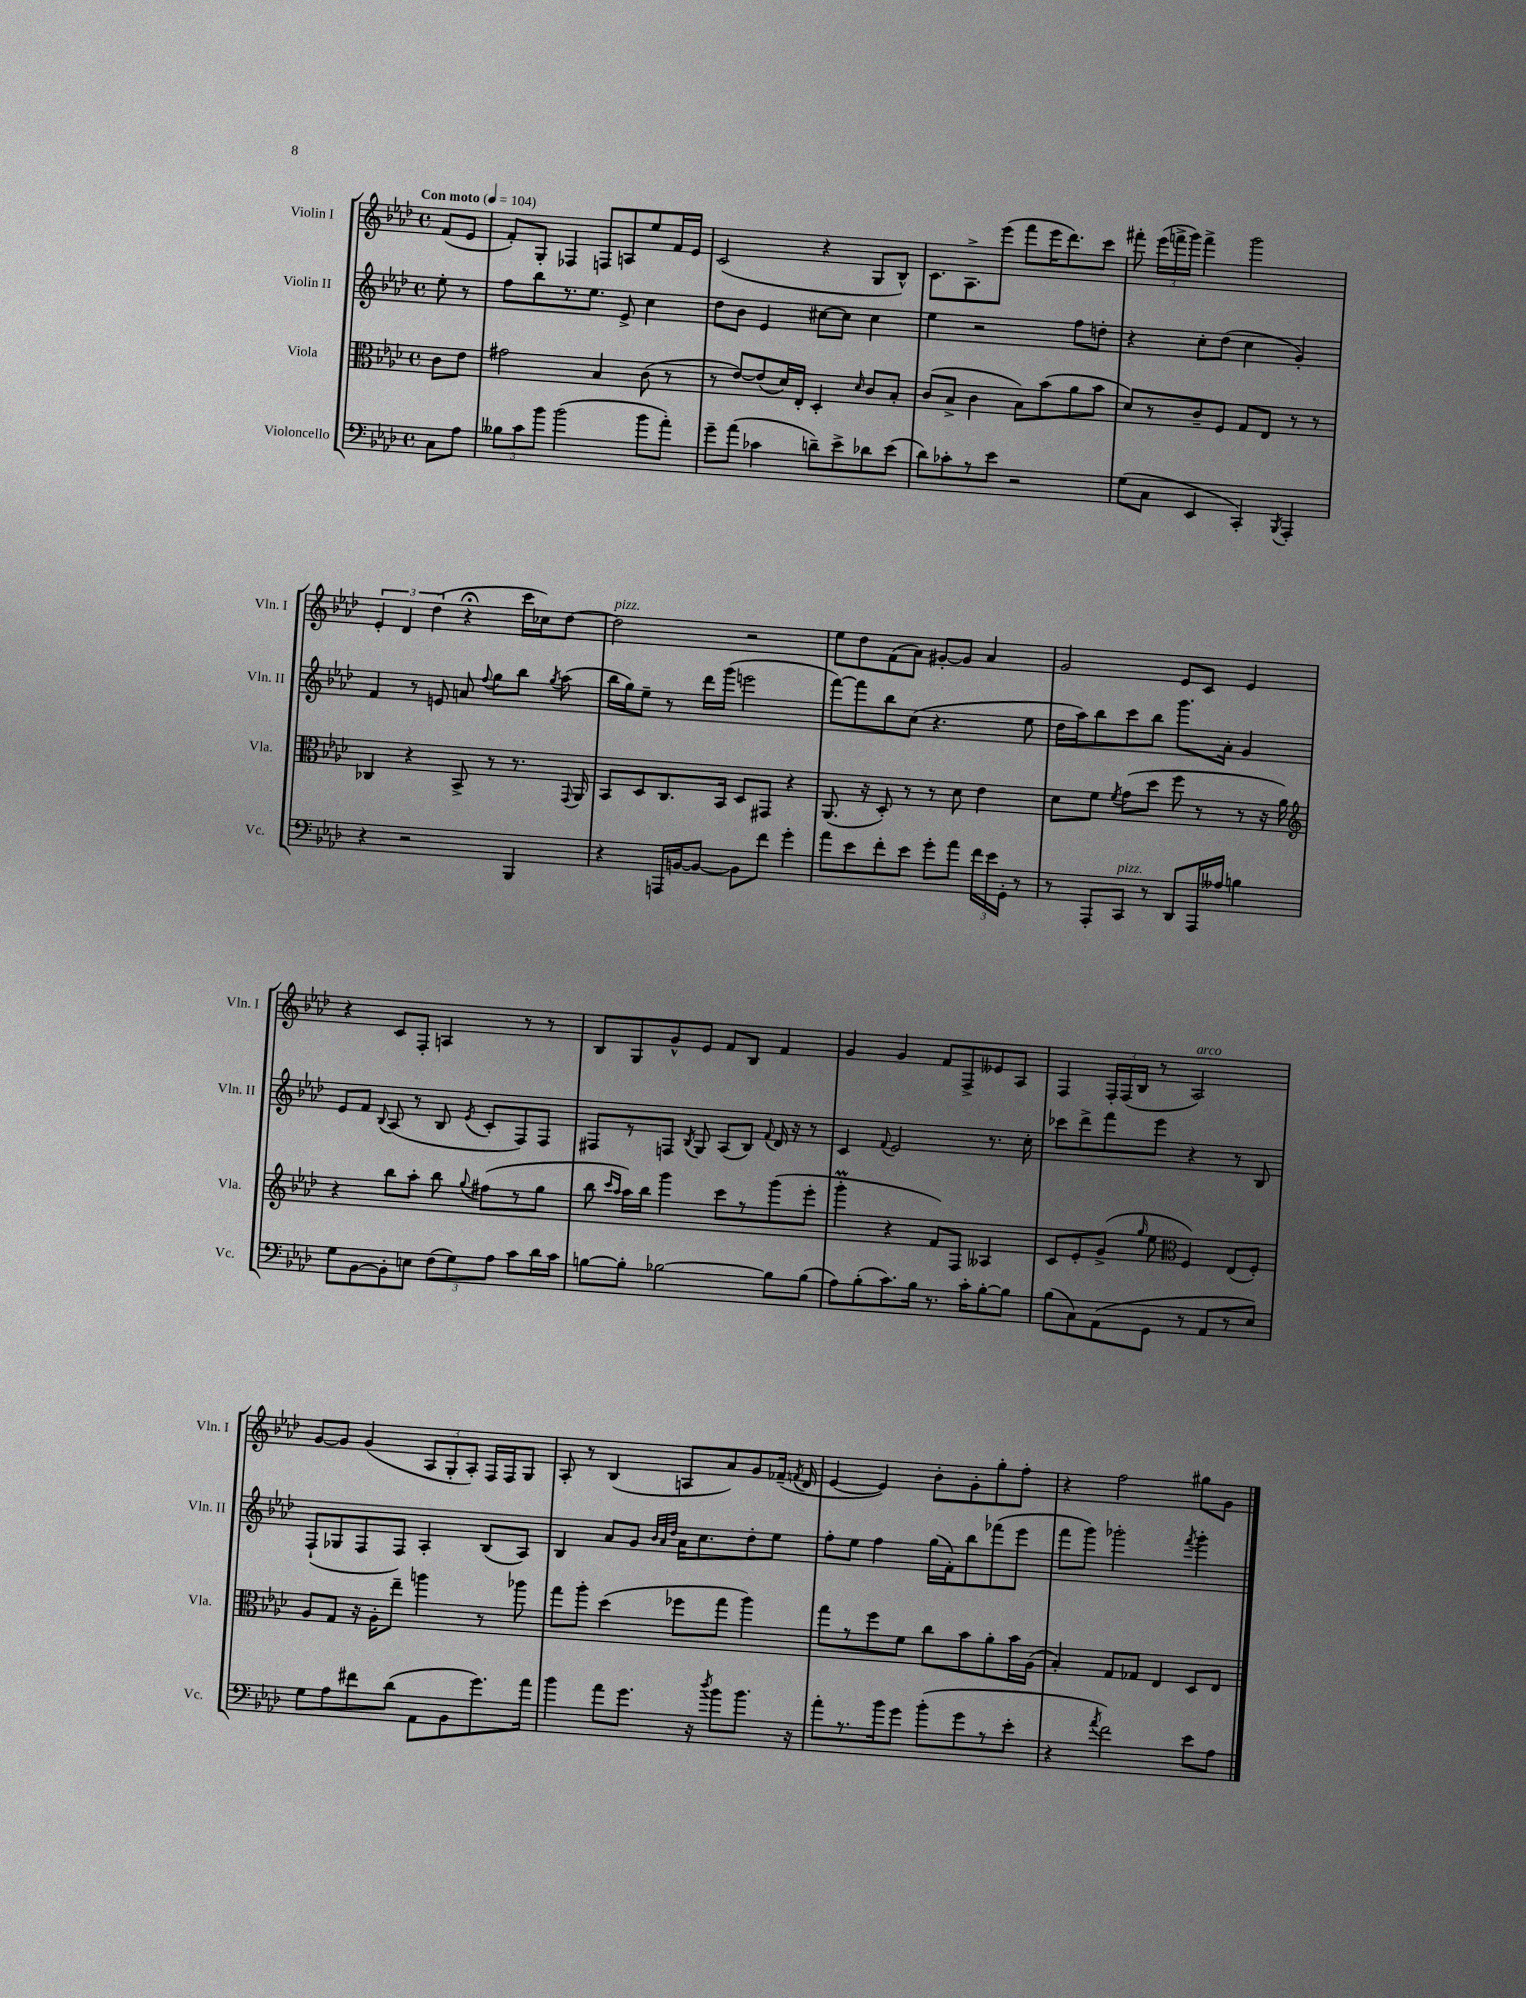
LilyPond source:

<<
\new StaffGroup <<
\new Staff = "s0" \with { instrumentName = "Violin I" shortInstrumentName = "Vln. I" } {
    \clef treble \key aes \major \defaultTimeSignature \time 4/4 \partial 4 \tempo "Con moto" 4 = 104
    \autoBeamOff f'8[( ees'8] |
    f'8[-.) g8]-. fes4 f8[ a8 ees''8 f'16 ees'16] |
    c'2( r4 g8[ bes8]-^) |
    c'8.[ aes8.-> ees'''8]( f'''8[ ees'''16 des'''8.) c'''8] |
    fis'''8-. \tuplet 3/2 { ees'''16[( f'''16-> g'''16]) } f'''4-> g'''2 |
    \tuplet 3/2 { ees'4-. des'4 des''4( } r4\fermata c'''16[ ces''16) des''8]~ |
    des''2^\markup { \italic "pizz." } r2 |
    ees''8[ des''8 f'8( aes'8]) gis'8[~-. gis'8] aes'4 |
    g'2 ees'8[ c'8] ees'4 |
    r4 c'8[ f8]-. a4 r8 r8 |
    bes8[ g8 g'8-^ ees'8] f'8[ bes8] f'4 |
    g'4 g'4 f'8[ f8-> eeses'8 aes8] |
    f4 \tuplet 3/2 { f16[-. f16( bes16] } r8 aes2^\markup { \italic "arco" }) |
    g'8[~ g'8] g'4( \tuplet 3/2 { aes8[ g8-. aes8]-.) } f16[ f16 g8] |
    aes8-. r8 bes4( a8[ aes'8) g'8 fes'16]--( \acciaccatura { f'8 } des'16 |
    ees'4~ ees'4) bes'8[-. g'8-. g''8-. f''8]-. |
    r4 f''2 gis''8[ g'8] \bar "|." |
}
\new Staff = "s1" \with { instrumentName = "Violin II" shortInstrumentName = "Vln. II" } {
    \clef treble \key aes \major \defaultTimeSignature \time 4/4 \partial 4
    \autoBeamOff ees''8-. r8 |
    f''8[ bes''8 r8. ees''8.] ees'8-> c''4 |
    des''8[ bes'8] ees'4 cis''8[~ cis''8] cis''4 |
    ees''4 r2 f''8[ d''8]-. |
    r4 c''8[-. des''8]( c''4 g'4-.) |
    f'4 r8 e'8 a'8 \appoggiatura { f''8 } g''8[ bes''8] \acciaccatura { g''8 } aes''8( |
    bes''16[ g''16) ees''8]-- r8 des'''16[ g'''16]( e'''2 |
    f'''8[~) f'''8 bes''8 c''8]( r4. ees''8 |
    des''16[ aes''16) bes''8 c'''8 bes''8] g'''8.[ aes'16]-. g'4 |
    ees'8[ f'8] \appoggiatura { bes8 } aes8( r8 bes8 \acciaccatura { ees'8 } c'8[-. f8) f8] |
    fis8[ r8 f8] \acciaccatura { bes8 } g8 aes8[( bes8]) \appoggiatura { f'8 } des'16 r16 r8 |
    c'4 \appoggiatura { f'8 } ees'2 r8. c''16-. |
    ces'''8[ des'''8-> f'''8 ees'''8] r4 r8 bes8 |
    f8[-!( ges8 f8 f8]) aes4-. bes8[( aes8]) |
    bes4 aes'8[ g'8] \grace { bes'32[ aes'32 des''32] } aes'16[ c''8. des''8-. ees''8] |
    f''8[-. ees''8] f''4 g''16[( f'16-.) bes''8 fes'''8( ees'''8] |
    f'''8[ g'''8]) ges'''2-. \acciaccatura { f'''8 } ges'''4-. \bar "|." |
}
\new Staff = "s2" \with { instrumentName = "Viola" shortInstrumentName = "Vla." } {
    \clef alto \key aes \major \defaultTimeSignature \time 4/4 \partial 4
    \autoBeamOff c'8[ ees'8] |
    gis'2 bes4 c'8( r8 |
    r8 ees'8[~) ees'8( des'16) ees16]-. des4-. \grace { des'16 } c'8[ bes8]-. |
    c'8[( bes8]-> c'4 bes8[) bes'8( aes'8 bes'8] |
    des'8[) r8 c'8-- f8] g8[ ees8] r8 r8 |
    ces4 r4 bes,8-> r8 r8. \appoggiatura { g,8 } aes,16 |
    bes,8[ des8 c8. bes,16] des8[ gis,8] r4 |
    aes,8.( r16 des8-.) r8 r8 des'8 ees'4 |
    des'8[ f'8] \acciaccatura { f'8 } g'8[( des''8] f''8 r8 r8 r16 aes'16) |
    \clef treble r4 bes''8[ aes''8]-. bes''8 \appoggiatura { g''8 } fis''8[( r8 g''8] |
    bes''8 \grace { c'''16[ aes''16] } aes''16[) bes''16] g'''4 c'''8[ r8 g'''8( ees'''8]-. |
    g'''4-.\prall r4 f'8[) f8] aeses4 |
    c'8[ ees'8-. g'8]->( \grace { g''16 } ees''8 \clef alto f4) ees8[( f8]-.) |
    aes8[ g8] r16 aes16[-. ees''8]-- a''4 r8 aes''8 |
    g''8[ aes''8]-. des''4( fes''8[ g''8] aes''4) |
    g''8[ r8 f''8 f'8] c''8[ bes'8 aes'8-. bes'16 aes16]( |
    bes4-.) g8[ ges8] ees4 des8[ ees8] \bar "|." |
}
\new Staff = "s3" \with { instrumentName = "Violoncello" shortInstrumentName = "Vc." } {
    \clef bass \key aes \major \defaultTimeSignature \time 4/4 \partial 4
    \autoBeamOff c8[ aes8] |
    \tuplet 3/2 { beses8[ c'8 bes'8] } bes'2( bes'8[ aes'8]-.) |
    g'8[-- aes'8]( ces'4 d'8[--) ees'8-> des'8 ees'8]( |
    des'8[) ces'8-. r8 ees'8] r2 |
    g8[( c8] ees,4 c,4-.) \acciaccatura { bes,,8 } aes,,4-. |
    r4 r2 bes,,4 |
    r4 a,,16[ b,16~ b,8]~ b,8[ f'8] g'4-. |
    aes'8[ ees'8 f'8-. ees'8] g'8[-. aes'8] \tuplet 3/2 { f'16[ ees'16 g,16]-. } r8 |
    r8 aes,,8[-. c,8]^\markup { \italic "pizz." } r8 des,8[ aes,,16 aeses16] b4 |
    g8[ bes,8~ bes,8-. e8] \tuplet 3/2 { f8[( g8) aes8] } c'8[ des'16 c'16] |
    b8[~ b8]-. bes2~ bes8[ bes8]( |
    aes8[) bes8-.( c'8.) bes16] r8. c'16[-. bes8~-. bes8] |
    bes8[( c8) aes,8( g,8] r8 aes,8[ r8 ees8]) |
    g8[ aes8 fis'8 des'8]( aes,8[ bes,8 g'8.) aes'16] |
    bes'4 aes'8[ g'8.] r16 \acciaccatura { des''8 } bes'8[ bes'8.] r16 |
    aes'8[-. r8. bes'16 g'8] bes'8[-.( g'8 r8 ees'8]-. |
    r4 \acciaccatura { aes'8 } f'2) ees'8[ aes8] \bar "|." |
}
>>
>>
\layout { \context { \Score \remove "Bar_number_engraver" } }
